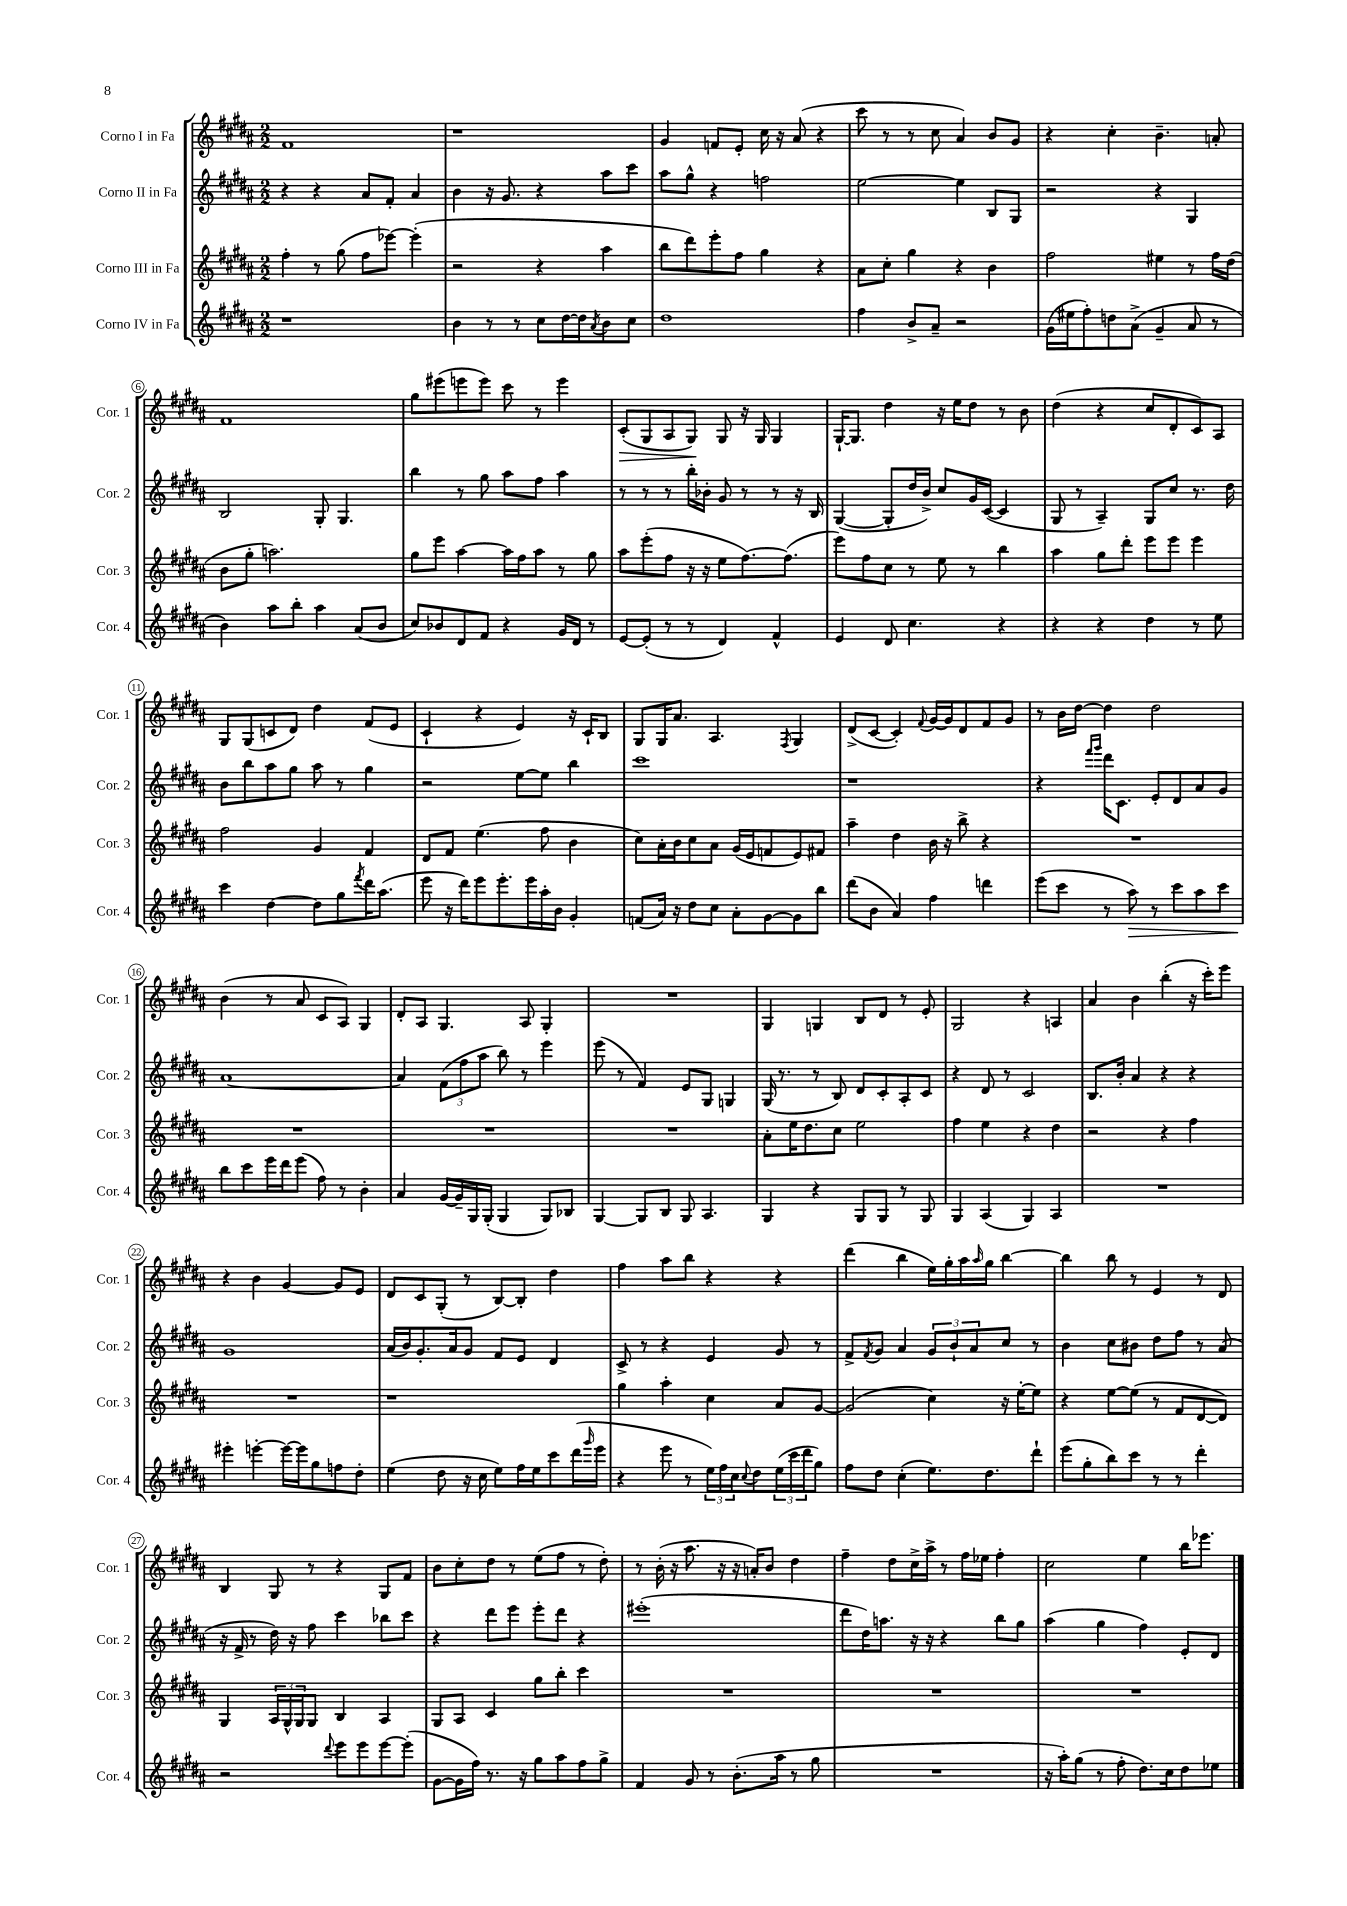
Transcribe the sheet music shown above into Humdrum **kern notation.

**kern	**kern	**kern	**kern
*staff4	*staff3	*staff2	*staff1
*clefG2	*clefG2	*clefG2	*clefG2
*k[f#c#g#d#a#]	*k[f#c#g#d#a#]	*k[f#c#g#d#a#]	*k[f#c#g#d#a#]
*M2/2	*M2/2	*M2/2	*M2/2
1r	4ff#'\	4r	1f#
.	8r	4r	.
.	(8gg#\	.	.
.	8ff#\L	8a#/L	.
.	[8eee-\J)	8f#'/J	.
.	(4eee-'\]	4a#/	.
=	=	=	=
4b\	2r	4b\	1r
8r	.	16r	.
.	.	8.g#/	.
8r	.	.	.
8cc#\L	4r	4r	.
[16dd#\L	.	.	.
16dd#\]J	.	.	.
8qa#/	.	.	.
8b\	4aa#\	8aa#\L	.
8cc#\J	.	8ccc#\J	.
=	=	=	=
1dd#	8bb\L	8aa#\L	4g#/
.	8ddd#\)	8gg#^^\J	.
.	8eee'\	4r	8f/L
.	8ff#\J	.	8e'/J
.	4gg#\	2ff\	16cc#\
.	.	.	16r
.	.	.	(8a#/
.	4r	.	4r
=	=	=	=
4ff#\	8a#\L	[2ee\	8ccc#\
.	8cc#'\J	.	8r
8b^/L	4gg#\	.	8r
8a#~/J	.	.	8cc#\
2r	4r	4ee\]	4a#/)
.	4b\	8B/L	8b/L
.	.	8G#/J	8g#/J
=	=	=	=
(16g#\LL	2ff#\	2r	4r
16ee#\J	.	.	.
8ff#'\)	.	.	.
8dd\	.	.	4cc#'\
(8a#^\J	.	.	.
4g#~/	4ee#\	4r	4.b~\
8a#/	8r	4G#/	.
8r	16ff#\LL	.	8a'/
.	(16dd#\JJ	.	.
=	=	=	=
4b\)	8b\L	2B/	1f#
.	8gg#'\J	.	.
8aa#\L	2.aa\)	.	.
8bb'\J	.	.	.
4aa#\	.	8G#'/	.
.	.	4.G#/	.
(8a#/L	.	.	.
8b/J	.	.	.
=	=	=	=
8cc#/L)	8gg#\L	4bb\	8gg#\L
8b-/	8eee\J	.	(8eee#\
8d#/	[4aa#\	8r	8eee\
8f#/J	.	8gg#\	8eee\J)
4r	16aa#\]LL	8aa#\L	8ccc#\
.	16ff#\J	.	.
.	8aa#\J	8ff#\J	8r
16g#/LL	8r	4aa#\	4eee\
16d#/JJ	.	.	.
8r	8gg#\	.	.
=	=	=	=
[8e/L	8aa#\L	8r	(8c#'/L
(8e'/]J	(8eee'\	8r	8G#/
8r	8ff#\J	8r	8A#/
8r	16r	16bb'\LL	8G#/J)
.	16r	16b-'\JJ	.
4d#/)	8ee\L	8g#/	8G#/
.	[8.ff#\)	8r	16r
.	.	.	16G#/
4f#^^/	.	8r	4G#/
.	(8.ff#\]J	.	.
.	.	16r	.
.	.	16B/	.
=	=	=	=
4e/	8eee\L)	([4G#/	[16G#`/LK
.	.	.	8.G#/]J
.	8ff#\	.	.
8d#/	8cc#\J	8G#'/]L	4dd#\
4.cc#\	8r	16dd#/L	.
.	.	16b^/JJ)	.
.	8ee\	8cc#/L	16r
.	.	.	16ee\LK
.	8r	16g#/L	8dd#\J
.	.	([16c#/JJ	.
4r	4bb\	4c#/]	8r
.	.	.	8b\
=	=	=	=
4r	4aa#\	8G#/	(4dd#\
.	.	8r	.
4r	8gg#\L	4A#~/)	4r
.	8ddd#'\J	.	.
4dd#\	8eee\L	8G#/L	8cc#/L
.	8eee\J	8cc#/J	8d#'/
8r	4eee\	8.r	8c#/)
8ee\	.	.	8A#/J
.	.	16dd#\	.
=	=	=	=
4ccc#\	2ff#\	8b\L	8G#/L
.	.	8bb\	(8G#/
[4dd#\	.	8aa#\	8c/
.	.	8gg#\J	8d#/J)
8dd#\]L	4g#/	8aa#\	4dd#\
8gg#\	.	8r	.
8qfff#/	.	.	.
16ddd#\K	4f#/	4gg#\	(8f#/L
(8.aa#\J	.	.	.
.	.	.	8e/J
=	=	=	=
8eee\	8d#/L	2r	4c#`/
16r	8f#/J	.	.
16ddd#\LK)	.	.	.
8eee\	(4.ee\	.	4r
8.eee'\	.	.	.
.	.	[8ee\L	4e/)
16eee\L	.	.	.
16aa#'\	8ff#\	8ee\]J	.
16b\JJ	.	.	.
4g#'/	4b\	4bb\	16r
.	.	.	16c#`/LK
.	.	.	8B/J
=	=	=	=
(8f/L	8cc#\L)	1ccc#	8G#/L
16a#/Jk)	16a#'\L	.	16G#/K
16r	16b\J	.	8.a#/J
8dd#\L	8cc#\	.	.
8cc#\J	8a#\J	.	4.A#/
8a#'\L	(16g#/LL	.	.
.	16e/J	.	.
[8g#\	8f/	.	.
.	.	.	8qF#/
8g#\]	8e/)	.	4G#/
8bb\J	8f#/J	.	.
=	=	=	=
(8ddd#\L	4aa#~\	1r	(8d#^/L
8b\J	.	.	[8c#/J
4a#/)	4dd#\	.	4c#'/])
.	.	.	8qqf#/
4ff#\	16b\	.	[16g#/LL
.	16r	.	16g#/]J
.	8bb^\	.	8d#/
4ddd\	4r	.	8f#/
.	.	.	8g#/J
=	=	=	=
(8eee\L	1r	4r	8r
8ccc#\J	.	.	16b\LL
.	.	.	[16dd#\JJ
.	.	16qqfff#/LL	.
.	.	16qqggg#/JJ	.
8r	.	16ddd#\LK	4dd#\]
.	.	8.c#\J	.
8aa#\)	.	.	.
8r	.	8e'/L	2dd#\
8ccc#\L	.	8d#/	.
8aa#\	.	8a#/	.
8ccc#\J	.	8g#/J	.
=	=	=	=
8bb\L	1r	[1a#	(4b\
8ccc#\	.	.	.
16eee\L	.	.	8r
16ddd#\J	.	.	.
(8eee\J	.	.	8a#/
8ff#\)	.	.	8c#/L
8r	.	.	8A#/J)
4b'\	.	.	4G#/
=	=	=	=
4a#/	1r	4a#/]	8d#'/L
.	.	.	8A#/J
[16g#/LL	.	(12f#\L	4.G#/
16g#~/]	.	.	.
.	.	12ff#\	.
16G#/	.	.	.
.	.	12aa#\J	.
(16G#'/JJ	.	.	.
4G#/	.	8bb\)	.
.	.	8r	8A#/
8G#/L)	.	4eee\	4G#'/
8B-/J	.	.	.
=	=	=	=
[4G#/	1r	(8eee\	1r
.	.	8r	.
8G#/]L	.	4f#/)	.
8B/J	.	.	.
8G#/	.	8e/L	.
4.A#/	.	8G#/J	.
.	.	4G/	.
=	=	=	=
4G#/	8a#'\L	(16G#/	4G#/
.	.	8.r	.
.	16ee\K	.	.
.	8.dd#\	.	.
4r	.	8r	4G/
.	8cc#\J	8B/)	.
8G#/L	2ee\	8d#/L	8B/L
8G#/J	.	8c#'/	8d#/J
8r	.	8A#'/	8r
8G#/	.	8c#/J	8e'/
=	=	=	=
4G#/	4ff#\	4r	2G#/
(4A#/	4ee\	8d#/	.
.	.	8r	.
4G#/)	4r	2c#/	4r
4A#/	4dd#\	.	4A/
=	=	=	=
1r	2r	8.B/L	4a#/
.	.	16b'/Jk	.
.	.	4a#/	4b\
.	4r	4r	(4bb'\
.	4ff#\	4r	16r
.	.	.	16ccc#'\LK)
.	.	.	8eee\J
=	=	=	=
4eee#'\	1r	1g#	4r
[4eee'\	.	.	4b\
16eee\_LL	.	.	[4g#/
16eee\]J	.	.	.
8gg#\	.	.	.
8ff\	.	.	8g#/]L
8dd#'\J	.	.	8e/J
=	=	=	=
(4ee\	1r	(16a#/LL	8d#/L
.	.	16b/J)	.
.	.	8.g#'/	8c#/
8dd#\	.	.	(8G#'/J
.	.	16a#/k	.
16r	.	8g#/J	8r
16cc#\	.	.	.
8ee\L)	.	8f#/L	[8B/L)
16ff#\L	.	8e/J	8B'/]J
16ee\J	.	.	.
8ccc#\	.	4d#/	4dd#\
(16ddd#\L	.	.	.
16qqggg#/	.	.	.
16eee\JJ	.	.	.
=	=	=	=
4r	4gg#\	8c#^/	4ff#\
.	.	8r	.
8eee\	4aa#'\	4r	8aa#\L
8r	.	.	8bb\J
24ee\LL)	4cc#\	4e/	4r
24ff#\	.	.	.
24cc#\J	.	.	.
8qqcc#/	.	.	.
8dd#\	.	.	.
(24ee\L	8a#/L	8g#/	4r
24ccc#\	.	.	.
24ddd#\J	.	.	.
8gg#\J)	[8g#/J	8r	.
=	=	=	=
8ff#\L	(2g#/]	8f#^/L	(4ddd#\
.	.	8qf#/	.
8dd#\J	.	8g#/J	.
(4cc#'\	.	4a#/	4bb\
8.ee\L)	4cc#\)	12g#/L	16ee\LL)
.	.	.	16gg#'\
.	.	12b`/	.
.	.	.	16aa#\
.	.	12a#/	.
.	.	.	16qqaa#/
8.dd#\	.	.	16gg#\JJ
.	16r	8cc#/J	[4bb\
.	[16ee'\LK	.	.
8ddd#`\J	8ee\]J	8r	.
=	=	=	=
(8eee\L	4r	4b\	4bb\]
8gg#'\	.	.	.
8bb\)	[8ee\L	8cc#\L	8bb\
8ccc#\J	(8ee\]J	8b#\J	8r
8r	8r	8dd#\L	4e/
8r	8f#/L	8ff#\J	.
4ddd#'\	[8d#/	8r	8r
.	8d#/]J)	(8a#/	8d#/
=	=	=	=
2r	4G#/	16r	4B/
.	.	16f#^/	.
.	.	8r	.
.	24A#/LL	16dd#\)	8G#/
.	24G#^^/	.	.
.	.	16r	.
.	24G#/J	.	.
.	8G#/J	8ff#\	8r
8qqddd#/	.	.	.
8eee\L	4B/	4ccc#\	4r
8eee\	.	.	.
[8eee\	4A#/	8bb-\L	8G#/L
(8eee'\]J	.	8ccc#\J	8f#/J
=	=	=	=
[8g#\L	8G#/L	4r	8b\L
16g#\]L	8A#/J	.	8cc#'\
16ff#\JJ)	.	.	.
8.r	4c#/	8ddd#\L	8dd#\J
.	.	8eee\J	8r
16r	.	.	.
8gg#\L	8gg#\L	8eee'\L	(8ee\L
8aa#\	8bb'\J	8ddd#\J	8ff#\J
8ff#\	4ccc#\	4r	8r
8gg#^\J	.	.	8dd#'\)
=	=	=	=
4f#/	1r	(1eee#'	8r
.	.	.	(16b'\
.	.	.	16r
8g#/	.	.	8.aa#\
8r	.	.	.
.	.	.	16r
(8.b'\L	.	.	16r
.	.	.	16a'/LK)
.	.	.	8b/J
16aa#\Jk	.	.	.
8r	.	.	4dd#\
8gg#\	.	.	.
=	=	=	=
1r	1r	8ddd#\L	4ff#~\
.	.	16dd#\K)	.
.	.	8.aa\J	.
.	.	.	8dd#\L
.	.	16r	16cc#^\L
.	.	16r	16aa#^\JJ
.	.	4r	8r
.	.	.	16ff#\LL
.	.	.	16ee-\JJ
.	.	8bb\L	4ff#'\
.	.	8gg#\J	.
=	=	=	=
16r	1r	(4aa#\	2cc#\
16aa#'\LK)	.	.	.
(8gg#\J	.	.	.
8r	.	4gg#\	.
8ff#'\	.	.	.
8.dd#\L)	.	4ff#\)	4ee\
16cc#\k	.	.	.
8dd#\	.	8e'/L	16bb\LK
.	.	.	8.eee-\J
8ee-\J	.	8d#/J	.
==	==	==	==
*-	*-	*-	*-
